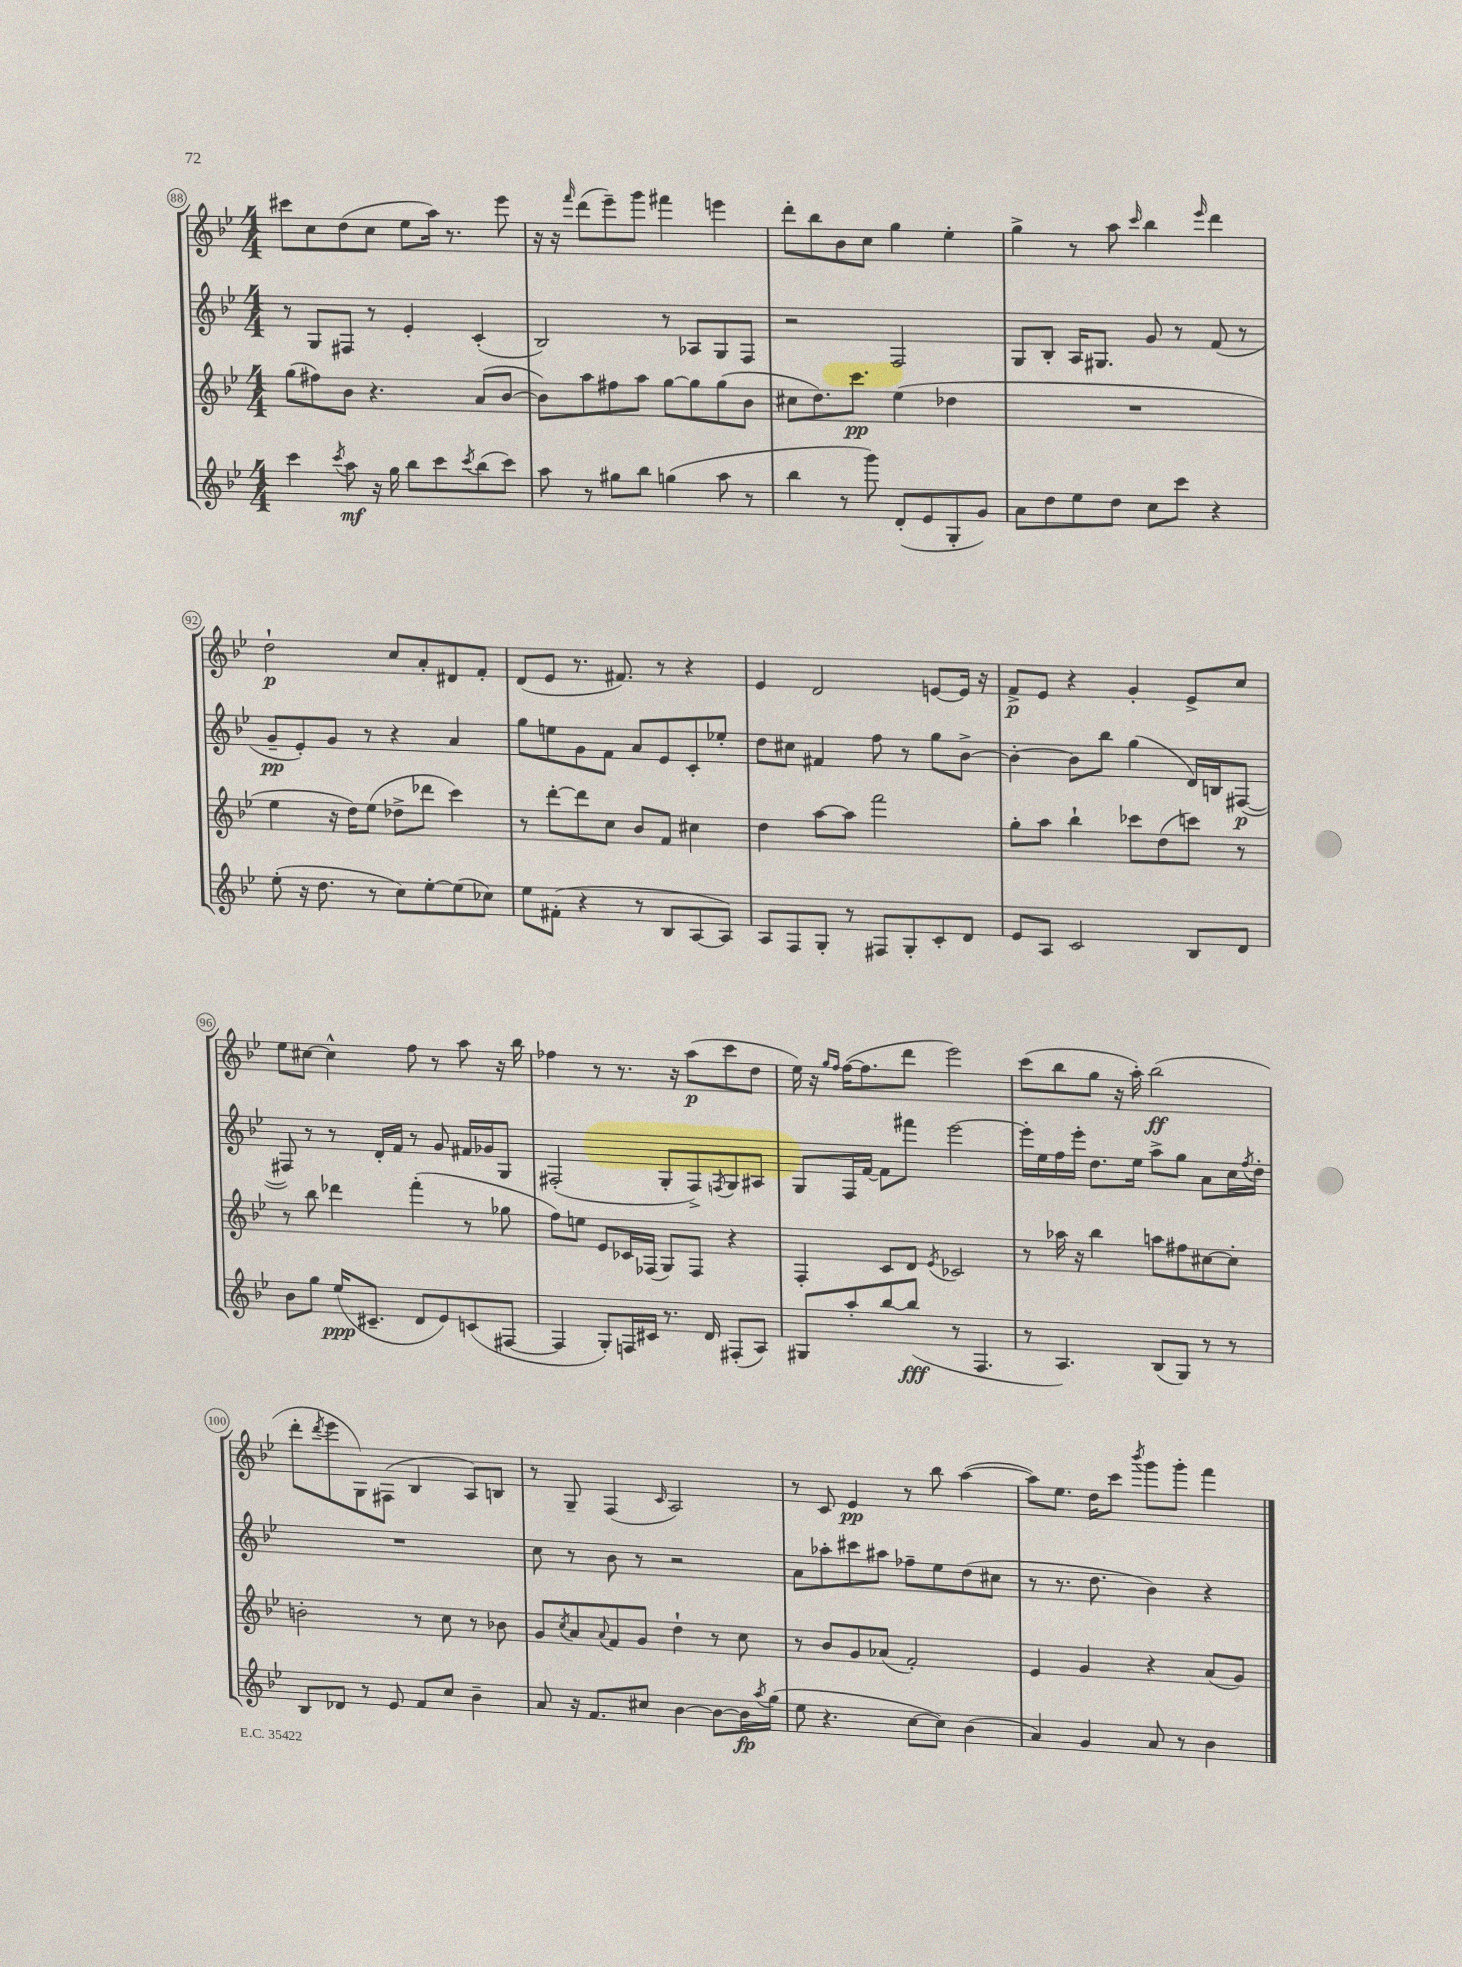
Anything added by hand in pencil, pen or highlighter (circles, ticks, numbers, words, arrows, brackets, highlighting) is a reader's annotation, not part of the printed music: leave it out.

**kern	**dynam	**kern	**dynam	**kern	**dynam	**kern	**dynam
*part4	*part4	*part3	*part3	*part2	*part2	*part1	*part1
*staff4	*staff4	*staff3	*staff3	*staff2	*staff2	*staff1	*staff1
*clefG2	*	*clefG2	*	*clefG2	*	*clefG2	*
*k[b-e-]	*	*k[b-e-]	*	*k[b-e-]	*	*k[b-e-]	*
*M4/4	*	*M4/4	*	*M4/4	*	*M4/4	*
=88	=88	=88	=88	=88	=88	=88	=88
4ccc\	.	(8gg\L	.	8r	.	8ccc#X\L	.
.	.	8ff#X\)	.	8G/L	.	8cc\	.
8qccc/	.	.	.	.	.	.	.
8aa\	mf	8b-\J	.	8F#X/J	.	(8dd\	.
16r	.	4.r	.	8r	.	8cc\J	.
16gg\	.	.	.	.	.	.	.
8bb-\L	.	.	.	4e-'/	.	8ee-\L	.
8ccc\	.	.	.	.	.	16aa\Jk)	.
.	.	.	.	.	.	8.r	.
8qccc/	.	.	.	.	.	.	.
(8bb-\	.	(8a/L	.	(4c'/	.	.	.
8ccc\J)	.	[8b-/J	.	.	.	8eee-\	.
=89	=89	=89	=89	=89	=89	=89	=89
8aa\	.	8b-\L])	.	2B-/)	.	16r	.
.	.	.	.	.	.	16r	.
.	.	.	.	.	.	16qqfff/	.
8r	.	8aa\	.	.	.	(8ddd\L	.
8gg#X\L	.	8ff#X\	.	.	.	8eee-~\)	.
8bb-\J	.	8aa\J	.	.	.	8ggg\J	.
(4ggn\	.	[8gg\L	.	8r	.	4fff#X\	.
.	.	8gg\]	.	8A-X/L	.	.	.
8aa\	.	(8gg\	.	8G/	.	4eeen\	.
8r	.	8b-\J	.	8F/J	.	.	.
=90	=90	=90	=90	=90	=90	=90	=90
4bb-\	.	8cc#X\L	.	2r	.	8ddd'\L	.
.	.	8.dd\)	.	.	.	8bb-\	.
8r	.	.	.	.	.	8b-\	.
.	.	8.ccc\J	pp	.	.	.	.
8ggg\)	.	.	.	.	.	8cc\J	.
(8d'/L	.	(4ee-\	.	2F/	.	4gg\	.
8e-/	.	.	.	.	.	.	.
8G'/	.	4dd-X\	.	.	.	4ee-'\	.
8g/J)	.	.	.	.	.	.	.
=91	=91	=91	=91	=91	=91	=91	=91
8a\L	.	1r	.	8G/L	.	4gg^\	.
8dd\	.	.	.	8B-'/J	.	.	.
8ee-\	.	.	.	16A/KL	.	8r	.
.	.	.	.	8.G#X/J	.	.	.
8dd\J	.	.	.	.	.	8aa\	.
.	.	.	.	.	.	16qqccc/	.
8cc\L	.	.	.	8g/	.	4bb-\	.
8ccc\J	.	.	.	8r	.	.	.
.	.	.	.	.	.	16qqeee-/	.
4r	.	.	.	(8f/	.	4ddd\	.
.	.	.	.	8r	.	.	.
!!LO:LB:g=z
=92	=92	=92	=92	=92	=92	=92	=92
(8ee-'\	.	4ee-\	.	8g~/L	pp	2dd`\	p
16r	.	.	.	8e-'/)	.	.	.
8.dd\	.	.	.	.	.	.	.
.	.	16r	.	8g/J	.	.	.
.	.	16dd\KL)	.	.	.	.	.
8r	.	(8ee-\J	.	8r	.	.	.
8cc\L)	.	8dd-X^\L	.	4r	.	8cc/L	.
[8ee-'\	.	8ddd-X\J	.	.	.	8a'/	.
(8ee-\]	.	4ccc\)	.	4a/	.	8d#X/	.
8cc-X\J)	.	.	.	.	.	8f'/J	.
=93	=93	=93	=93	=93	=93	=93	=93
8ee-\L	.	8r	.	8gg\L	.	(8d/L	.
(8f#X'\J	.	[8ddd'\L	.	8een\	.	8e-/J	.
4r	.	8ddd\]	.	8g\	.	8.r	.
.	.	8cc\J	.	8f\J	.	.	.
.	.	.	.	.	.	8.f#X/)	.
8r	.	8b-/L	.	8a/L	.	.	.
8B-/L	.	8f/J	.	8e-/	.	8r	.
[8A/	.	4cc#X\	.	8c'/	.	4r	.
8A/J])	.	.	.	8ee-X'/J	.	.	.
=94	=94	=94	=94	=94	=94	=94	=94
8A/L	.	4dd\	.	8dd\L	.	4e-/	.
8F/	.	.	.	8cc#X\J	.	.	.
8G'/J	.	[8aa\L	.	4f#X/	.	2d/	.
8r	.	8aa\J]	.	.	.	.	.
8F#X/L	.	2fff\	.	8ff\	.	.	.
8G'/	.	.	.	8r	.	.	.
8c'/	.	.	.	8gg\L	.	[8en/L	.
8d/J	.	.	.	[8b-^\J	.	16e/Jk]	.
.	.	.	.	.	.	16r	.
=95	=95	=95	=95	=95	=95	=95	=95
8e-/L	.	8gg'\L	.	4b-'\_	.	8f^/L	p
8A/J	.	8aa\J	.	.	.	8e-/J	.
2c/	.	4bb-`\	.	8b-\L]	.	4r	.
.	.	.	.	8bb-\J	.	.	.
.	.	8ccc-X\L	.	(4gg\	.	4g'/	.
.	.	(8dd\	.	.	.	.	.
8B-/L	.	8cccn\J)	.	16d/LL)	.	8e-^/L	.
.	.	.	.	16Bn/J	.	.	.
8d/J	.	8r	.	([8F#X/J	p	8cc/J	.
!!LO:LB:g=z
=96	=96	=96	=96	=96	=96	=96	=96
8b-\L	.	8r	.	8F#X/])	.	8ee-\L	.
8gg\J	.	8bb-\	.	8r	.	[8cc#X\J	.
(16ee-/KL	ppp	4ddd-X\	.	8r	.	4cc#^^\]	.
8.c#X~/J	.	.	.	.	.	.	.
.	.	.	.	16d'/LL	.	.	.
.	.	.	.	16f/JJ	.	.	.
8d/L	.	(4fff'\	.	8r	.	8ff\	.
8e-/)	.	.	.	8g/	.	8r	.
(8cn/	.	8r	.	16f#X/LL	.	8aa\	.
.	.	.	.	16g-X/J	.	.	.
[8F#X/J	.	8gg-X\	.	8G/J	.	16r	.
.	.	.	.	.	.	16bb-\	.
=97	=97	=97	=97	=97	=97	=97	=97
4F#/]	.	8ff\L)	.	(2F#X'/	.	4ff-X\	.
.	.	8een\J	.	.	.	.	.
8G'/L)	.	8e-/L	.	.	.	8r	.
16Fn/L	.	16c-X/L	.	.	.	8.r	.
16c#X/JJ	.	(16F-X/JJ	.	.	.	.	.
8.r	.	8G/L)	.	8G'/L	.	.	.
.	.	.	.	.	.	16r	.
.	.	8F-/J	.	8F#^/)	.	(8aa\L	p
16d/	.	.	.	.	.	.	.
.	.	.	.	8qFn/	.	.	.
(8F#X'/L	.	4r	.	8G/	.	8ccc\	.
8A/J)	.	.	.	8A#X/J	.	8dd\J	.
=98	=98	=98	=98	=98	=98	=98	=98
8G#X/L	.	4F'/	.	8G/L	.	16ee-\)	.
.	.	.	.	.	.	16r	.
.	.	.	.	.	.	16qqgg/LL	.
.	.	.	.	.	.	16qqff/JJ	.
8aa'/	.	.	.	16F/L	.	([16ff\KL	.
.	.	.	.	[16f/JJ	.	8.ff\]	.
[8bb-/	.	8c/L	.	8f\L]	.	.	.
(8bb-/J]	fff	8d/J	.	8fff#X\J	.	8ddd\J	.
.	.	8qe-/	.	.	.	.	.
8r	.	2c-X/	.	[2eee-\	.	2eee-\)	.
4.F/	.	.	.	.	.	.	.
=99	=99	=99	=99	=99	=99	=99	=99
8r	.	8r	.	16eee-'\LL]	.	(8ccc\L	.
.	.	.	.	16ee-\	.	.	.
4.A/)	.	16aa-X\	.	16ff\	.	8bb-\	.
.	.	16r	.	16eee-'\JJ	.	.	.
.	.	4bb-\	.	8.dd\L	.	8gg\J	.
.	.	.	.	.	.	16r	.
.	.	.	.	16ee-\Jk	.	16aa'\)	.
(8B-/L	.	8aan\L	.	8aa^\L	.	(2bb-\	ff
8G/J)	.	8ff#X\	.	8gg\J	.	.	.
8r	.	[8cc#X\	.	8a\L	.	.	.
8r	.	8cc#'\J]	.	16cc\L	.	.	.
.	.	.	.	8qff/	.	.	.
.	.	.	.	16dd'\JJ	.	.	.
!!LO:LB:g=z
=100	=100	=100	=100	=100	=100	=100	=100
8B-/L	.	2bn'\	.	1r	.	8ddd'\L	.
.	.	.	.	.	.	8qddd/	.
8d-X/J	.	.	.	.	.	8eee-\	.
8r	.	.	.	.	.	8G\)	.
8e-/	.	.	.	.	.	(8F#X\J	.
8f/L	.	8r	.	.	.	4B-/	.
8cc/J	.	8cc\	.	.	.	.	.
4b-~\	.	8r	.	.	.	8A/L)	.
.	.	8b-X\	.	.	.	8Bn/J	.
=101	=101	=101	=101	=101	=101	=101	=101
8a/	.	8g/L	.	8cc\	.	8r	.
.	.	8qcc/	.	.	.	.	.
16r	.	8a/	.	8r	.	8G~/	.
8.f/L	.	.	.	.	.	.	.
.	.	8qqa/	.	.	.	.	.
.	.	8f/	.	8b-\	.	(4F/	.
8cc#X/J	.	8g/J	.	8r	.	.	.
.	.	.	.	.	.	16qqc/	.
[4b-\	.	4dd`\	.	2r	.	2A/)	.
8b-\L_	.	8r	.	.	.	.	.
16b-\L]	fp	8cc\	.	.	.	.	.
8qaa/	.	.	.	.	.	.	.
(16gg\JJ	.	.	.	.	.	.	.
=102	=102	=102	=102	=102	=102	=102	=102
8ee-\	.	8r	.	8a\L	.	8r	.
4.r	.	8b-/L	.	8aa-X'\	.	8c/	.
.	.	8g/	.	8ccc#X\	.	4e-/	pp
.	.	(8a-X/J	.	8aa#X\J	.	.	.
[8cc\L	.	2f'/)	.	8ff-X~\L	.	8r	.
8cc\J])	.	.	.	8ee-\	.	8bb-\	.
(4b-\	.	.	.	(8dd\	.	([4aa\	.
.	.	.	.	8cc#X\J	.	.	.
=103	=103	=103	=103	=103	=103	=103	=103
4a/)	.	4e-/	.	8r	.	8aa\L])	.
.	.	.	.	8.r	.	8.ee-\J	.
4g/	.	4g/	.	.	.	.	.
.	.	.	.	8.dd\	.	16dd\KL	.
.	.	.	.	.	.	8ccc\J	.
.	.	.	.	.	.	8qbbb-/	.
8a/	.	4r	.	4b-\)	.	8ggg\L	.
8r	.	.	.	.	.	8ggg'\J	.
4b-\	.	(8a/L	.	4r	.	4fff\	.
.	.	8g/J)	.	.	.	.	.
==	==	==	==	==	==	==	==
*-	*-	*-	*-	*-	*-	*-	*-
